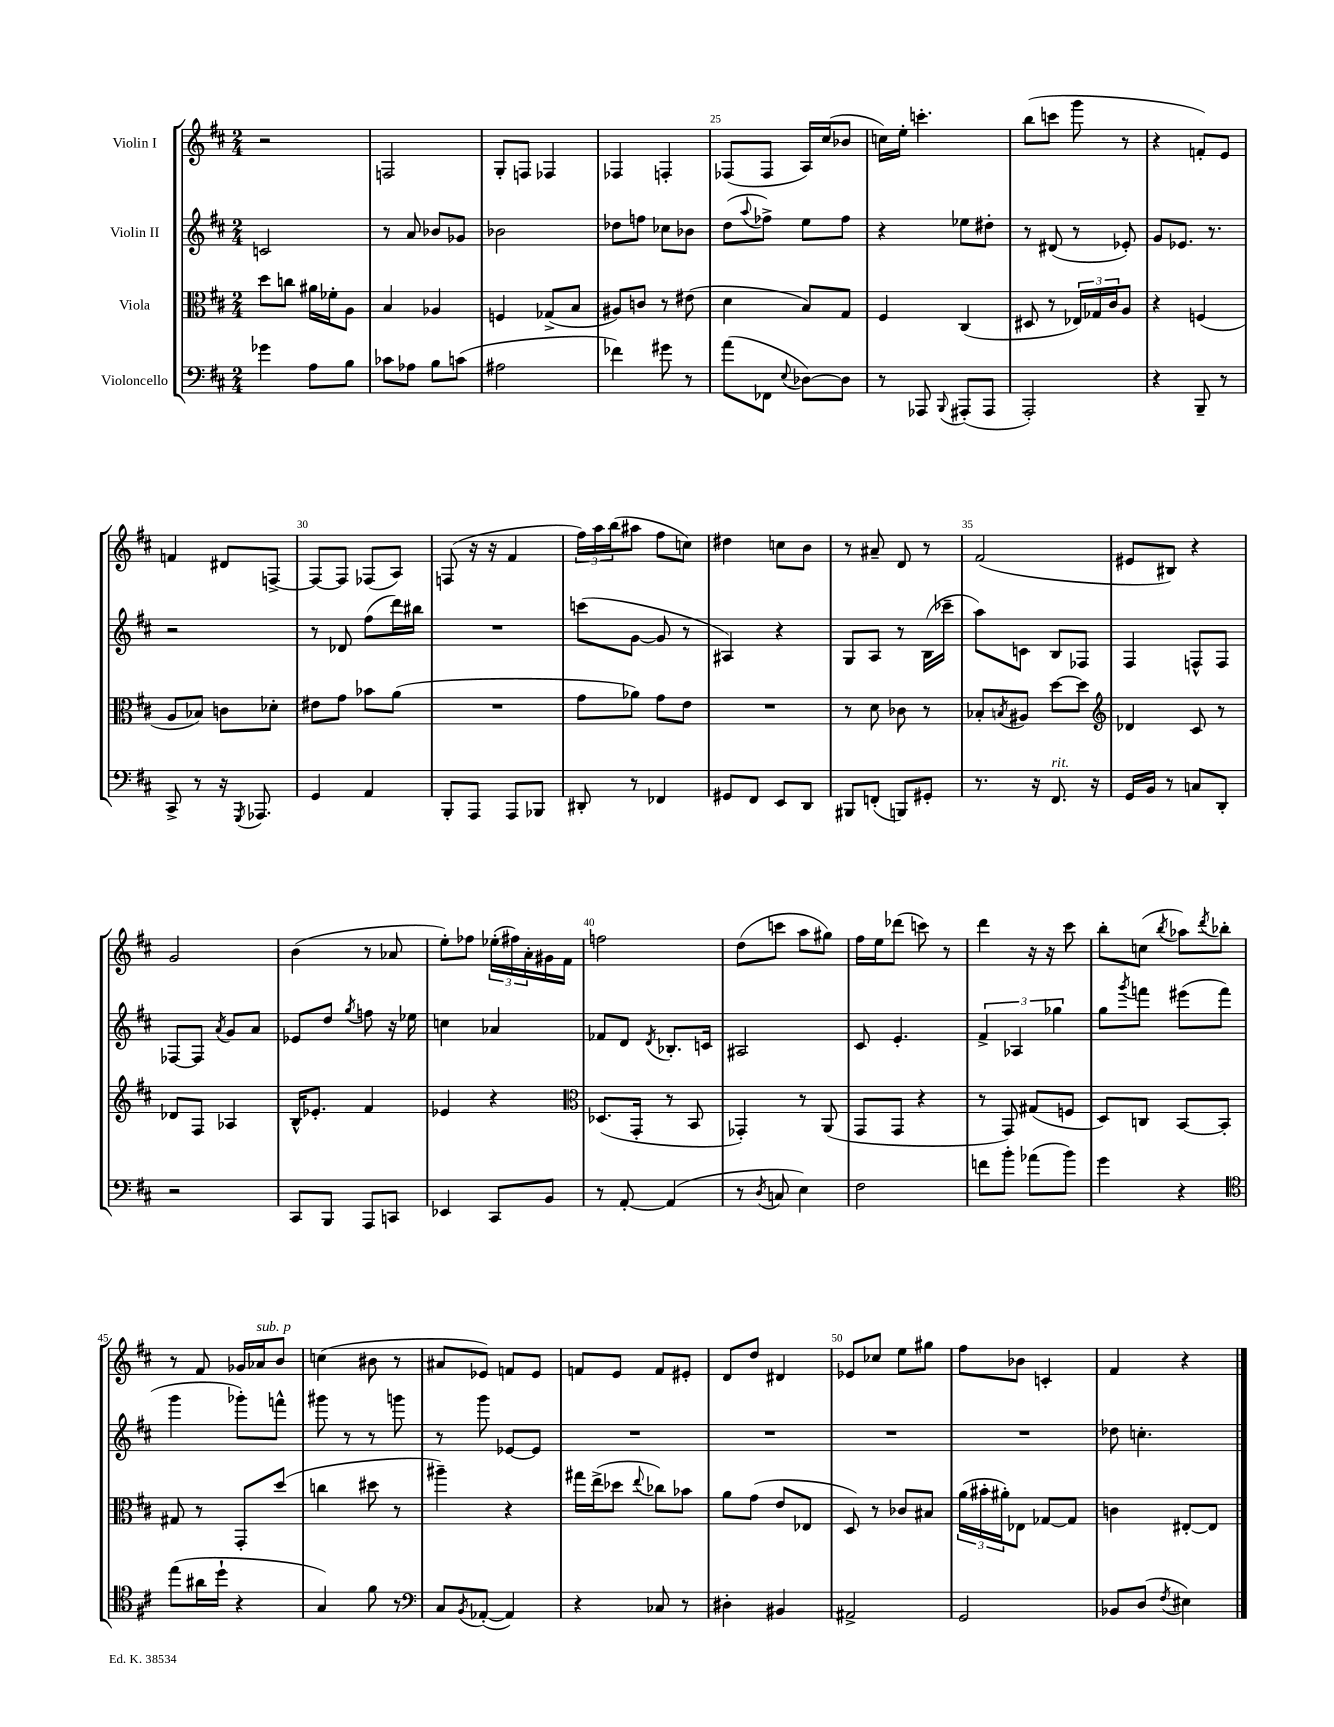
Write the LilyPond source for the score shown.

<<
\new StaffGroup <<
\new Staff = "s0" \with { instrumentName = "Violin I" } {
    \clef treble \key d \major \numericTimeSignature \time 2/4
    r2 |
    f2 |
    g8-. f8 fes4 |
    fes4 f4-. |
    fes8( fes8 a16) cis''16( bes'8 |
    c''16) e''16-. c'''4.-. |
    b''8( c'''8 g'''8 r8 |
    r4 f'8-.) e'8 |
    f'4 dis'8 f8~-> |
    f8~ f8 fes8( a8) |
    f8( r16 r16 fis'4 |
    \tuplet 3/2 { fis''16) a''16 b''16( } ais''8 fis''8 c''8) |
    dis''4 c''8 b'8 |
    r8 ais'8-- d'8 r8 |
    fis'2( |
    eis'8 bis8) r4 |
    g'2 |
    b'4( r8 aes'8 |
    e''8-.) fes''8 \tuplet 3/2 { ees''16-.( fis''16) a'16-. } gis'16 fis'16 |
    f''2 |
    d''8( c'''8 a''8 gis''8) |
    fis''16 e''16 des'''8( c'''8) r8 |
    d'''4 r16 r16 cis'''8 |
    b''8-. c''8( \acciaccatura { b''8 } aes''8) \acciaccatura { d'''8 } bes''8-. |
    r8 fis'8 ges'16 aes'16^\markup { \italic "sub. p" } b'8 |
    c''4( bis'8 r8 |
    ais'8 ees'8) f'8 ees'8 |
    f'8 e'8 f'8 eis'8-. |
    d'8 d''8 dis'4 |
    ees'8 ces''8 e''8 gis''8 |
    fis''8 bes'8 c'4-. |
    fis'4 r4 \bar "|." |
}
\new Staff = "s1" \with { instrumentName = "Violin II" } {
    \clef treble \key d \major \numericTimeSignature \time 2/4
    c'2 |
    r8 a'8 bes'8 ges'8 |
    bes'2 |
    des''8 f''8 ces''8 bes'8 |
    d''8( \appoggiatura { a''8 } fes''8->) e''8 fes''8 |
    r4 ees''8 dis''8-. |
    r8 dis'8( r8 ees'8-.) |
    g'8 ees'8. r8. |
    r2 |
    r8 des'8 fis''8( d'''16) bis''16 |
    R2 |
    c'''8( g'8~ g'8 r8 |
    ais4) r4 |
    g8 a8 r8 b16( ces'''16-- |
    a''8) c'8 b8 fes8 |
    fis4 f8-^ f8 |
    fes8~ fes8 \acciaccatura { a'8 } g'8 a'8 |
    ees'8 d''8 \acciaccatura { g''8 } f''8 r16 ees''16 |
    c''4 aes'4 |
    fes'8 d'8 \acciaccatura { d'8 } bes8.-. c'16 |
    ais2 |
    cis'8 e'4.-. |
    \tuplet 3/2 { fis'4-> aes4 ges''4 } |
    g''8 \acciaccatura { g'''8 } f'''8 eis'''8( f'''8 |
    g'''4 ges'''8-.) f'''8-^ |
    gis'''8 r8 r8 g'''8 |
    r8 g'''8 ees'8~ ees'8 |
    R2 |
    R2 |
    R2 |
    R2 |
    des''8 c''4.-. \bar "|." |
}
\new Staff = "s2" \with { instrumentName = "Viola" } {
    \clef alto \key d \major \numericTimeSignature \time 2/4
    d''8 c''8 ais'16 fes'16-. a8 |
    b4 aes4 |
    f4 ges8->( b8 |
    ais8) c'8 r8 eis'8( |
    d'4 b8) g8 |
    fis4 cis4( |
    dis8 r8 \tuplet 3/2 { ees16) ges16 cis'16 } a8 |
    r4 f4( |
    a8 bes8) c'8 des'8-. |
    eis'8 g'8 bes'8 a'8( |
    R2 |
    g'8 aes'8) g'8 e'8 |
    R2 |
    r8 d'8 ces'8 r8 |
    bes8-. \acciaccatura { b8 } ais8 d''8~ d''8 |
    \clef treble des'4 cis'8 r8 |
    des'8 fis8 aes4 |
    b16-^ ees'8.-. fis'4 |
    ees'4 r4 |
    \clef alto des8.( g,16-. r8 b,8 |
    ges,4-.) r8 a,8( |
    g,8 g,8 r4 |
    r8 g,8) gis8( f8 |
    d8) c8 b,8~ b,8-. |
    gis8 r8 g,8-. d''8( |
    c''4 dis''8 r8 |
    ais''4--) r4 |
    gis''16 e''16->( des''8 \appoggiatura { e''8 } ces''8) bes'8 |
    a'8 g'8( e'8 ees8 |
    d8) r8 ces'8 bis8 |
    \tuplet 3/2 { a'16( bis'16-. ais'16-.) } ees8 ges8~ ges8 |
    c'4 eis8~-. eis8 \bar "|." |
}
\new Staff = "s3" \with { instrumentName = "Violoncello" } {
    \clef bass \key d \major \numericTimeSignature \time 2/4
    ges'4 a8 b8 |
    ces'8 aes8 b8 c'8( |
    ais2 |
    fes'4) gis'8 r8 |
    a'8( fes,8 \appoggiatura { e8 } des8~) des8 |
    r8 aes,,8 \appoggiatura { b,,8 } ais,,8-.( ais,,8 |
    a,,2-.) |
    r4 b,,8-- r8 |
    cis,8-> r8 r16 \acciaccatura { g,,8 } aes,,8. |
    g,4 a,4 |
    b,,8-. a,,8 a,,8 bes,,8 |
    dis,8-. r8 fes,4 |
    gis,8 fis,8 e,8 d,8 |
    bis,,8 f,8-.( b,,8) gis,8-. |
    r8. r16 fis,8.^\markup { \italic "rit." } r16 |
    g,16 b,16 r8 c8 d,8-. |
    r2 |
    cis,8 b,,8 a,,8 c,8 |
    ees,4 cis,8 b,8 |
    r8 a,8~-. a,4( |
    r8 \acciaccatura { d8 } c8 e4) |
    fis2 |
    f'8 b'8-. aes'8( b'8) |
    g'4 r4 |
    \clef tenor e''8( ais'16 d''16-! r4 |
    g4) fis'8 r8 |
    \clef bass cis8 \acciaccatura { b,8 } aes,8~-.( aes,4) |
    r4 ces8 r8 |
    dis4-. bis,4 |
    ais,2-> |
    g,2 |
    bes,8 d8( \acciaccatura { fis8 } eis4) \bar "|." |
}
>>
>>
\layout { \context { \Score currentBarNumber = #21 \override BarNumber.break-visibility = ##(#f #t #t) barNumberVisibility = #(every-nth-bar-number-visible 5) } }
